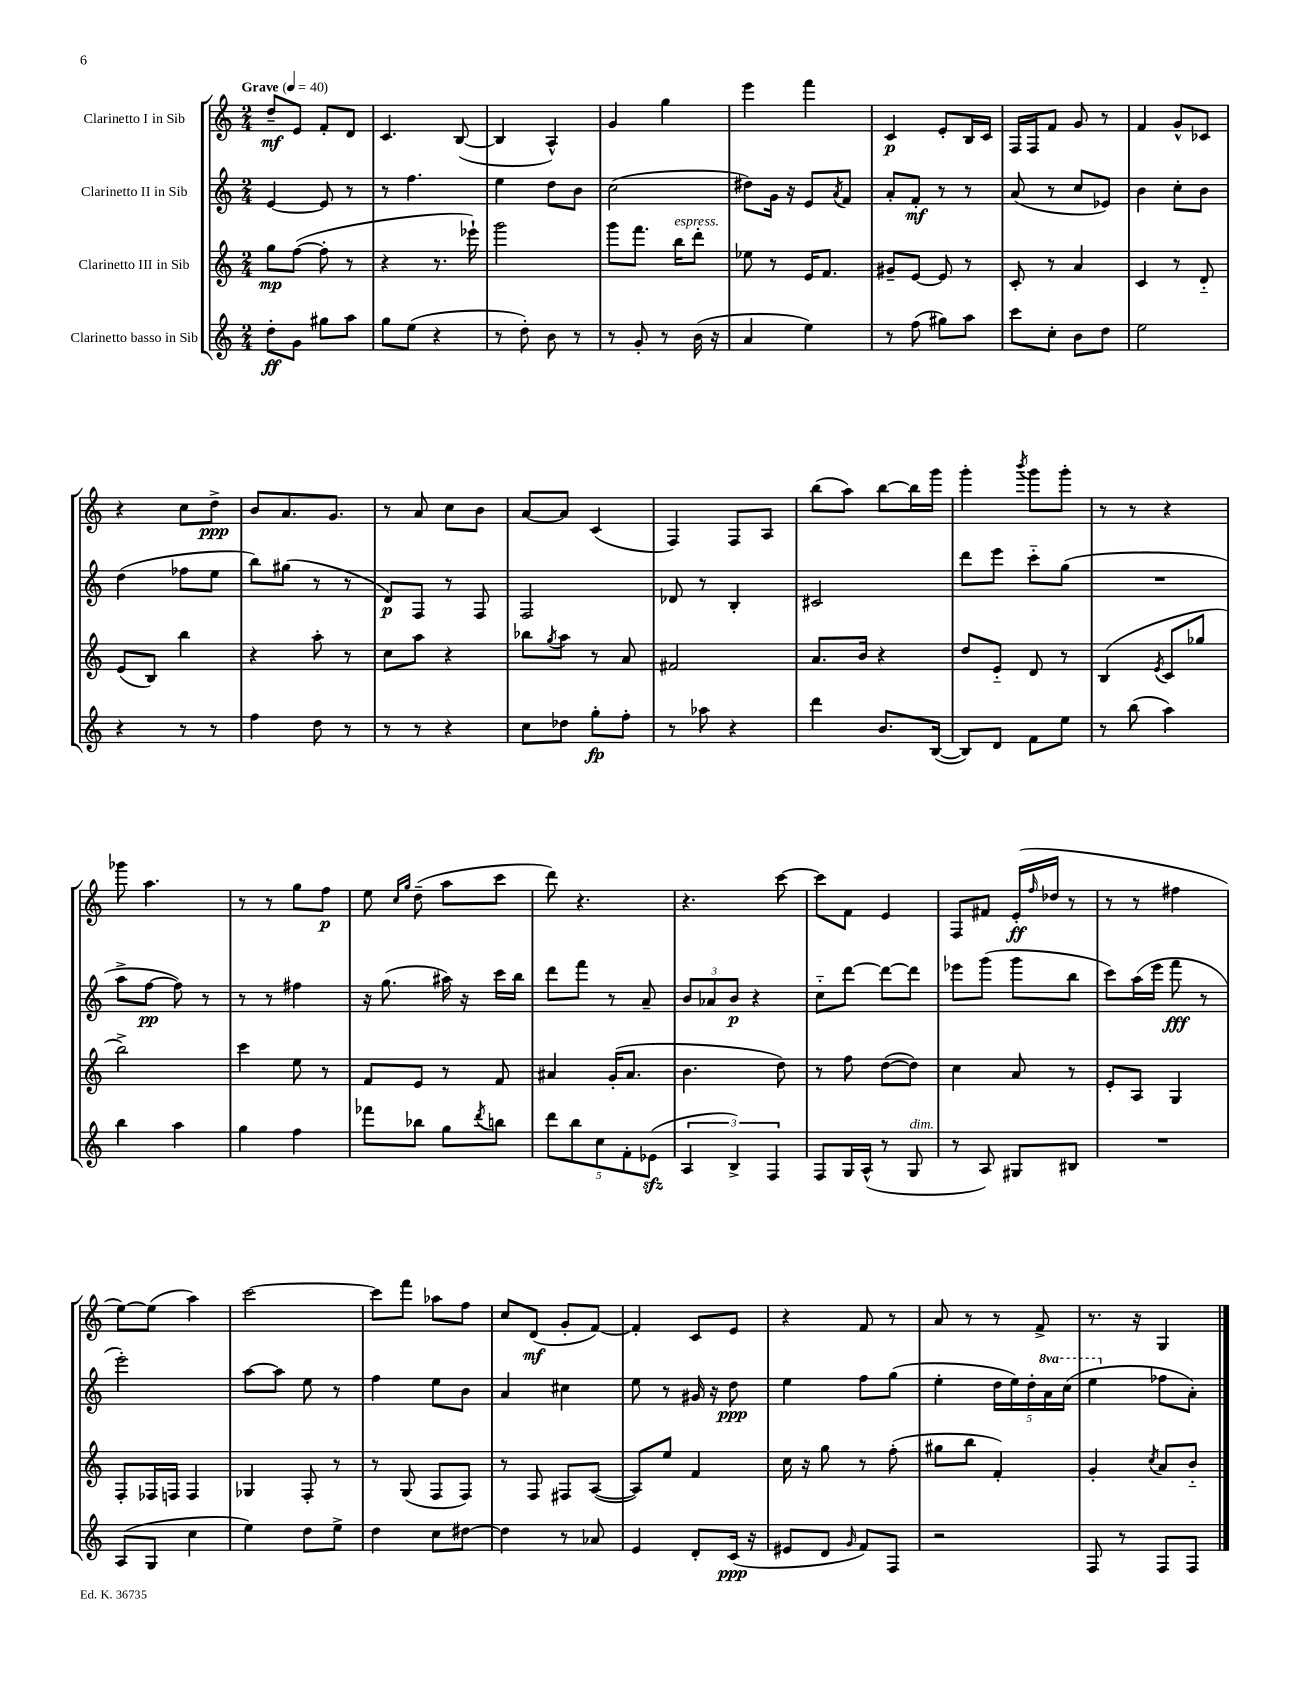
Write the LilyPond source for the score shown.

<<
\new StaffGroup <<
\new Staff = "s0" \with { instrumentName = "Clarinetto I in Sib" } {
    \clef treble \key c \major \numericTimeSignature \time 2/4 \tempo "Grave" 4 = 40
    d''8--\mf e'8 f'8-. d'8 |
    c'4. b8~( |
    b4 a4-^) |
    g'4 g''4 |
    e'''4 f'''4 |
    c'4\p e'8-. b16 c'16 |
    f16 f16 f'8 g'8 r8 |
    f'4 g'8-^ ces'8 |
    r4 c''8 d''8->\ppp |
    b'8 a'8. g'8. |
    r8 a'8 c''8 b'8 |
    a'8~ a'8 c'4( |
    f4) f8 a8 |
    b''8( a''8) b''8~ b''16 g'''16 |
    g'''4-. \acciaccatura { b'''8 } g'''8 g'''8-. |
    r8 r8 r4 |
    ges'''8 a''4. |
    r8 r8 g''8 f''8\p |
    e''8 \grace { c''16 g''16 } d''8--( a''8 c'''8 |
    d'''8) r4. |
    r4. c'''8~ |
    c'''8 f'8 e'4 |
    f8 fis'8 e'16-.\ff( \grace { f''16 } des''16 r8 |
    r8 r8 fis''4 |
    e''8~) e''8( a''4) |
    c'''2~ |
    c'''8 f'''8 aes''8 f''8 |
    c''8 d'8\mf( g'8-. f'8~) |
    f'4-. c'8 e'8 |
    r4 f'8 r8 |
    a'8 r8 r8 f'8-> |
    r8. r16 g4 \bar "|." |
}
\new Staff = "s1" \with { instrumentName = "Clarinetto II in Sib" } {
    \clef treble \key c \major \numericTimeSignature \time 2/4 \set Staff.ottavationMarkups = #ottavation-simple-ordinals
    e'4~ e'8 r8 |
    r8 f''4. |
    e''4 d''8 b'8 |
    c''2( |
    dis''8) g'16 r16 e'8 \acciaccatura { a'8 } f'8 |
    a'8-. f'8-.\mf r8 r8 |
    a'8( r8 c''8 ees'8) |
    b'4 c''8-. b'8 |
    d''4( fes''8 e''8 |
    b''8) gis''8( r8 r8 |
    d'8\p) f8 r8 f8 |
    f2 |
    des'8 r8 b4-. |
    cis'2 |
    d'''8 e'''8 c'''8-_ g''8( |
    R2 |
    a''8-> f''8~\pp f''8) r8 |
    r8 r8 fis''4 |
    r16 g''8.( ais''16) r16 c'''16 b''16 |
    d'''8 f'''8 r8 a'8-- |
    \tuplet 3/2 { b'8 aes'8 b'8\p } r4 |
    c''8-_ d'''8~ d'''8~ d'''8 |
    ees'''8 g'''8( g'''8 b''8 |
    c'''8) a''16( e'''16 f'''8\fff r8 |
    e'''2-.) |
    a''8~ a''8 e''8 r8 |
    f''4 e''8 b'8 |
    a'4 cis''4 |
    e''8 r8 gis'16 r16 d''8\ppp |
    e''4 f''8 g''8( |
    e''4-. \tuplet 5/4 { d''16 e''16) d''16-. \ottava #1 a''16 c'''16( } |
    e'''4 \ottava #0 fes''8 a'8-.) \bar "|." |
}
\new Staff = "s2" \with { instrumentName = "Clarinetto III in Sib" } {
    \clef treble \key c \major \numericTimeSignature \time 2/4
    g''8\mp f''8~( f''8-. r8 |
    r4 r8. ees'''16-!) |
    g'''2 |
    g'''8 f'''8. b''16^\markup { \italic "espress." } d'''8-. |
    ees''8 r8 e'16 f'8. |
    gis'8-- e'8~ e'8 r8 |
    c'8-. r8 a'4 |
    c'4 r8 d'8-_ |
    e'8( b8) b''4 |
    r4 a''8-. r8 |
    c''8 a''8 r4 |
    bes''8 \acciaccatura { g''8 } a''8 r8 a'8 |
    fis'2 |
    a'8. b'16 r4 |
    d''8 e'8-_ d'8 r8 |
    b4( \acciaccatura { e'8 } c'8 ges''8 |
    b''2->) |
    c'''4 e''8 r8 |
    f'8 e'8 r8 f'8 |
    ais'4 g'16-.( ais'8. |
    b'4. d''8) |
    r8 f''8 d''8~( d''8) |
    c''4 a'8 r8 |
    e'8-. a8 g4 |
    f8-. fes16 f16 f4 |
    ges4 f8-. r8 |
    r8 g8( f8 f8) |
    r8 f8 fis8 a8~( |
    a8) e''8 f'4 |
    c''16 r16 g''8 r8 f''8-.( |
    gis''8 b''8 f'4-.) |
    g'4-. \acciaccatura { c''8 } a'8 b'8-_ \bar "|." |
}
\new Staff = "s3" \with { instrumentName = "Clarinetto basso in Sib" } {
    \clef treble \key c \major \numericTimeSignature \time 2/4
    d''8-.\ff g'8 gis''8 a''8 |
    g''8 e''8( r4 |
    r8 d''8-.) b'8 r8 |
    r8 g'8-. r8 b'16( r16 |
    a'4 e''4) |
    r8 f''8( gis''8) a''8 |
    c'''8 c''8-. b'8 d''8 |
    e''2 |
    r4 r8 r8 |
    f''4 d''8 r8 |
    r8 r8 r4 |
    c''8 des''8 g''8-.\fp f''8-. |
    r8 aes''8 r4 |
    d'''4 b'8. b16~( |
    b8) d'8 f'8 e''8 |
    r8 b''8( a''4) |
    b''4 a''4 |
    g''4 f''4 |
    fes'''8 bes''8 g''8 \acciaccatura { d'''8 } b''8 |
    \tuplet 5/4 { d'''8 b''8 c''8 f'8-. ees'8\sfz( } |
    \tuplet 3/2 { a4 b4->) f4 } |
    f8 g16 a16-^( r8 g8^\markup { \italic "dim." } |
    r8 a8) gis8 bis8 |
    R2 |
    a8( g8 c''4 |
    e''4) d''8 e''8-> |
    d''4 c''8 dis''8~ |
    dis''4 r8 aes'8 |
    e'4 d'8-. c'16\ppp( r16 |
    eis'8 d'8 \grace { g'16 } f'8) f8 |
    r2 |
    f8 r8 f8 f8 \bar "|." |
}
>>
>>
\layout { \context { \Score \remove "Bar_number_engraver" } }
